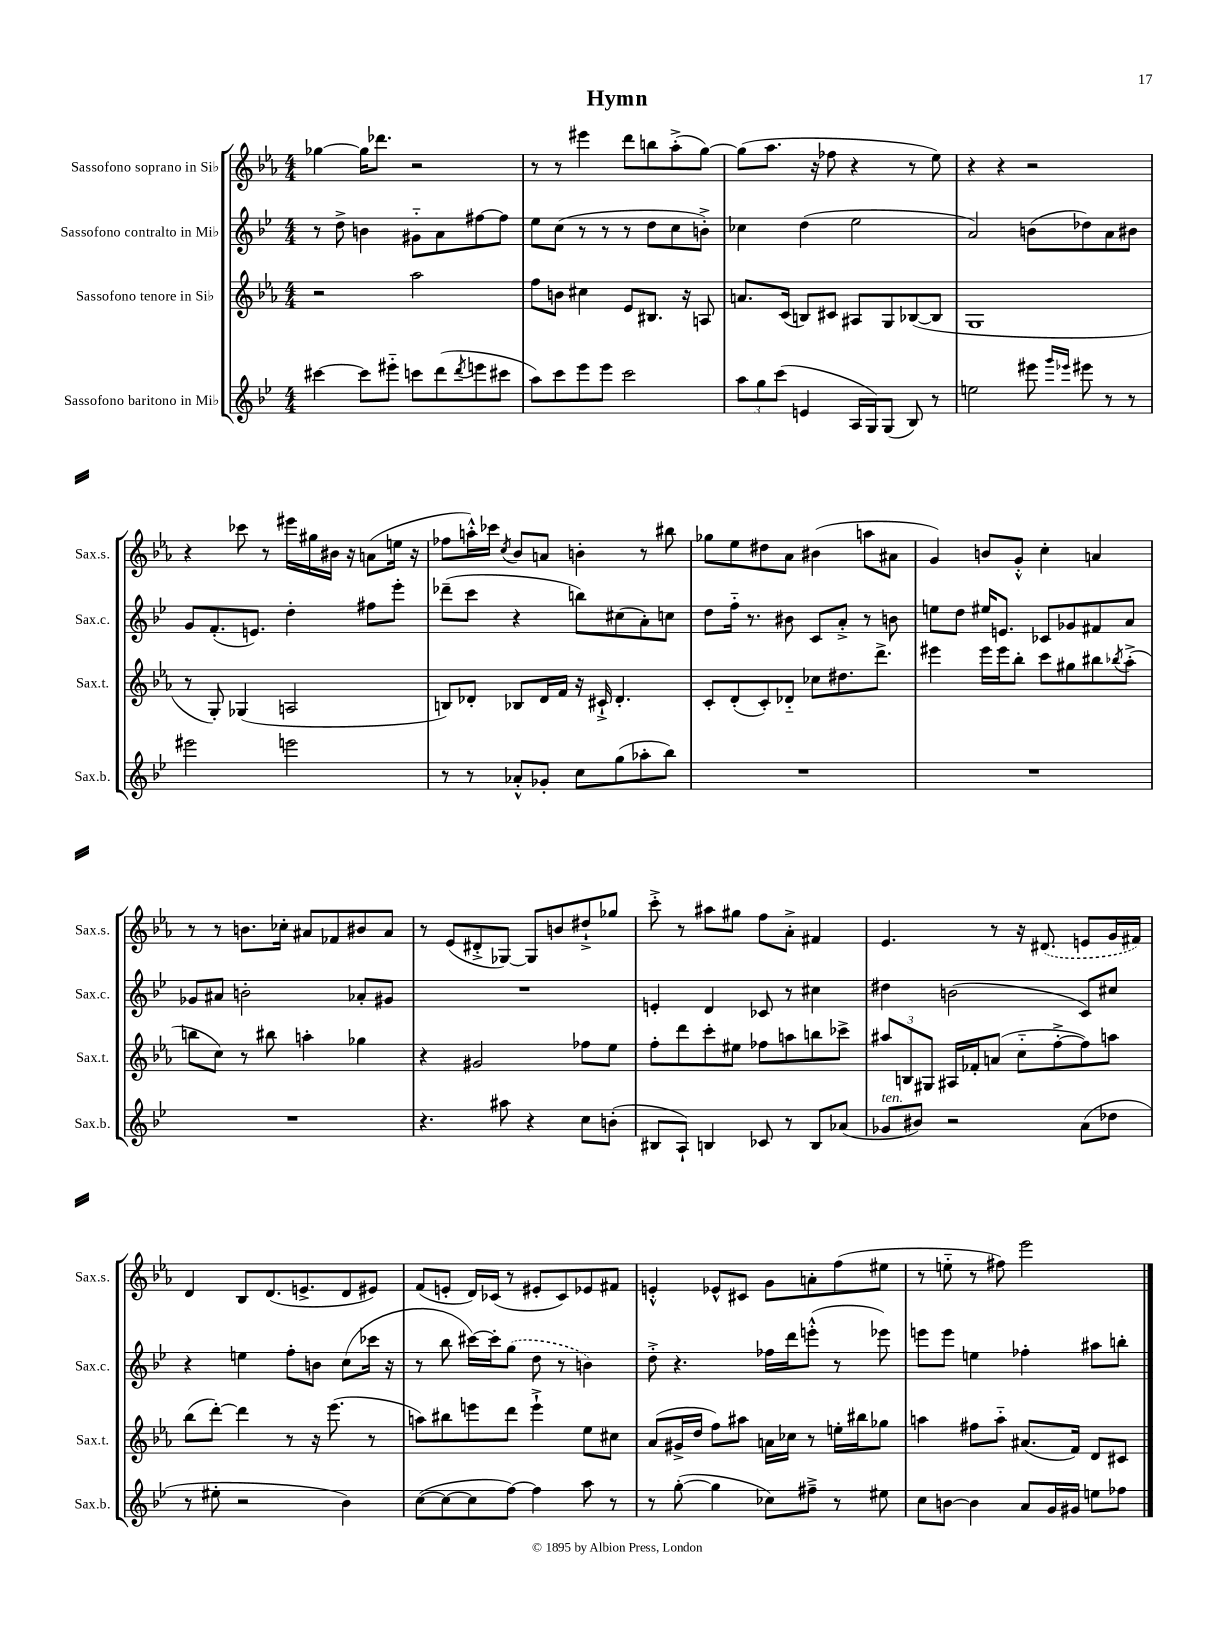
\header { title = "Hymn" }
<<
\new StaffGroup <<
\new Staff = "s0" \with { instrumentName = "Sassofono soprano in Sib" shortInstrumentName = "Sax.s." } {
    \clef treble \key ees \major \numericTimeSignature \time 4/4
    ges''4~ ges''16 des'''8. r2 |
    r8 r8 eis'''4 d'''8 b''8 aes''8-.->( g''8~) |
    g''8( aes''8. r16 fes''8 r4 r8 ees''8) |
    r4 r4 r2 |
    r4 ces'''8 r8 eis'''16 gis''16 bis'16 r16 a'8( e''16 r16 |
    fes''8 a''16-.-^) ces'''16 \acciaccatura { c''8 } bes'8 a'8 b'4-. r8 bis''8 |
    ges''8 ees''8 dis''8 aes'8 bis'4( a''8 ais'8 |
    g'4) b'8 g'8-.-^ c''4-. a'4 |
    r8 r8 b'8. ces''16-. ais'8 fes'8 bis'8 ais'8 |
    r8 ees'8( dis'8-.-> ges8~) ges8 b'8 dis''8-!-> ges''8 |
    c'''8-.-> r8 ais''8 gis''8 f''8 aes'8-.-> fis'4 |
    ees'4. r8 r16 \once \slurDashed dis'8.( e'8 g'16 fis'16) |
    d'4 bes8 d'8.( e'8.-> d'8 eis'8) |
    f'8( e'8-. d'16) ces'16( r8 eis'8-. ces'8) ees'8 fis'8 |
    e'4-.-^ ees'8-^ cis'8 g'8 a'8-. f''8( eis''8 |
    r8 e''8-_ r8 fis''8) ees'''2 \bar "|." |
}
\new Staff = "s1" \with { instrumentName = "Sassofono contralto in Mib" shortInstrumentName = "Sax.c." } {
    \clef treble \key bes \major \numericTimeSignature \time 4/4
    r8 d''8-> b'4 gis'8-_ a'8 fis''8~ fis''8 |
    ees''8 c''8( r8 r8 r8 d''8 c''8 b'8-.->) |
    ces''4 d''4( ees''2 |
    a'2) b'8( des''8) a'8 bis'8 |
    g'8 f'8.-.( e'8.) d''4-. fis''8 ees'''8-. |
    des'''8--( c'''8 r4 b''8) cis''8( a'8-.) c''8 |
    d''8 f''16-_ r8. bis'8 c'8 a'8-.-> r8 b'8 |
    e''8 d''8 eis''16 e'8. ces'8 ges'8 fis'8 a'8 |
    ges'8 ais'8 b'2-. aes'8-. gis'8 |
    R1 |
    e'4-. d'4 ces'8 r8 cis''4 |
    dis''4 b'2( c'8) cis''8 |
    r4 e''4 f''8-. b'8 c''8( ces'''16 r16 |
    r8 bes''8 cis'''16~) cis'''16-. \once \slurDashed g''8( d''8 r8 b'4) |
    d''8-.-> r4. fes''16 d'''16 e'''8-.-^( r8 ees'''8) |
    e'''8 e'''8 e''4 fes''4-. ais''8 b''8-. \bar "|." |
}
\new Staff = "s2" \with { instrumentName = "Sassofono tenore in Sib" shortInstrumentName = "Sax.t." } {
    \clef treble \key ees \major \numericTimeSignature \time 4/4
    r2 aes''2 |
    f''8 b'8 cis''4 ees'8 bis8. r16 a8 |
    a'8. c'16( b8) cis'8 ais8 g8 bes8~( bes8 |
    g1 |
    r8 g8-.) ges4( a2 |
    b8) des'8-. bes8 des'16 f'16 r16 cis'16-!-> des'4.-. |
    c'8-. d'8-.( c'8-.) des'8-_ ces''8 dis''8. d'''8.-> |
    eis'''4 eis'''16 eis'''16 bes''8-. c'''8 gis''8 bis''8 \acciaccatura { bes''8 } aes''8-.->( |
    b''8 c''8) r8 bis''8 a''4-. ges''4 |
    r4 gis'2 fes''8 ees''8 |
    f''8-. d'''8 c'''8-. eis''8 fes''8 a''8 b''8 ces'''8-> |
    \tuplet 3/2 { ais''8 b8 gis8 } ais16 fes'16-. a'8( c''8-_ f''8~-.-> f''8) a''8 |
    bes''8( d'''8~-.) d'''4 r8 r16 ees'''8.( r8 |
    a''8) bis''8 e'''8 d'''8 e'''4-!-> ees''8 cis''8 |
    aes'8( gis'16-> d''16 f''8) ais''8 a'16 ces''16 r8 e''16-. bis''16 ges''8 |
    a''4 fis''8 a''8-_ ais'8.( f'16) d'8 cis'8 \bar "|." |
}
\new Staff = "s3" \with { instrumentName = "Sassofono baritono in Mib" shortInstrumentName = "Sax.b." } {
    \clef treble \key bes \major \numericTimeSignature \time 4/4
    cis'''4~ cis'''8 eis'''8-_ c'''8 d'''8( \acciaccatura { d'''8 } e'''8 cis'''8 |
    a''8) c'''8 ees'''8 ees'''8 c'''2 |
    \tuplet 3/2 { a''8 g''8 c'''8( } e'4 a16 g16) g8( bes8) r8 |
    e''2 eis'''8 \grace { g'''16 ees'''16 } eis'''8 r8 r8 |
    eis'''2 e'''2 |
    r8 r8 aes'8-.-^ ges'8-. c''8 g''8( aes''8-. bes''8) |
    R1 |
    R1 |
    R1 |
    r4. ais''8 r4 c''8 b'8-.( |
    bis8 a8-!) b4 ces'8 r8 b8 aes'8( |
    ges'8^\markup { \italic "ten." } bis'8) r2 a'8( des''8 |
    r8 eis''8-. r2 bes'4) |
    c''8~( c''8~ c''8 f''8~) f''4 a''8 r8 |
    r8 g''8~-.( g''4 ces''8) fis''8---> r8 eis''8 |
    c''8 b'8~ b'4 a'8 g'16 gis'16 e''8 fes''8 \bar "|." |
}
>>
>>
\layout { \context { \Score \remove "Bar_number_engraver" } }
